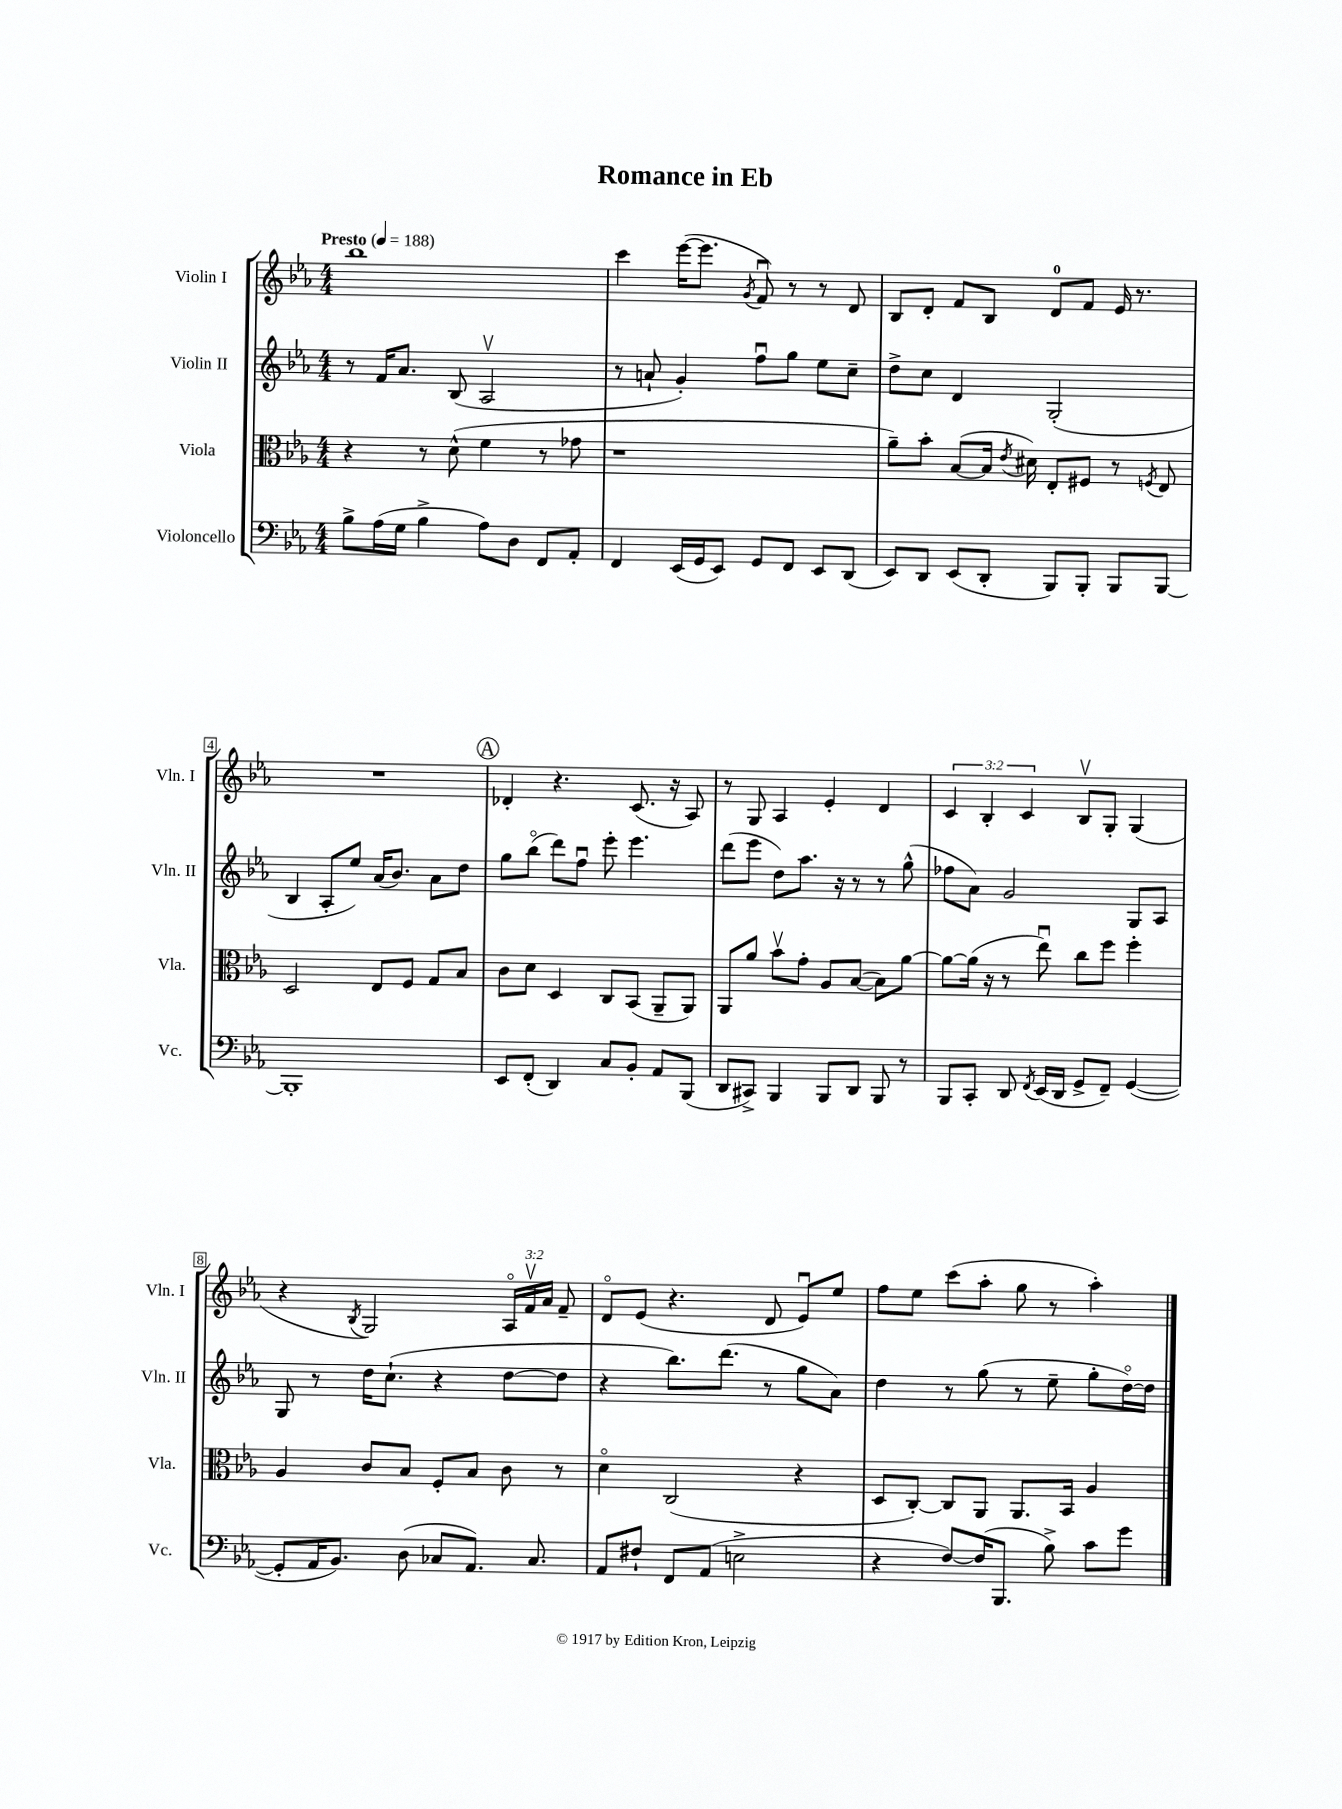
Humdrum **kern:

**kern	**kern	**kern	**kern
*staff4	*staff3	*staff2	*staff1
*clefF4	*clefC3	*clefG2	*clefG2
*k[b-e-a-]	*k[b-e-a-]	*k[b-e-a-]	*k[b-e-a-]
*M4/4	*M4/4	*M4/4	*M4/4
*MM188	*MM188	*MM188	*MM188
8B-^	4r	8r	1bb-
(16A-	.	16f	.
16G	.	8.a-	.
4B-^	8r	.	.
.	(8d^^	(8B-	.
8A-)	4f	2A-v	.
8D	.	.	.
8FF	8r	.	.
8AA-'	8g-	.	.
=	=	=	=
4FF	1r	8r	4ccc
.	.	8a`	.
(16EE-	.	4g')	([16eee-
16GG	.	.	8.eee-]
8EE-)	.	.	.
.	.	.	8qg
8GG	.	8ffu	8fu)
8FF	.	8gg	8r
8EE-	.	8ee-	8r
(8DD	.	8cc~	8d
=	=	=	=
8EE-)	8a-~)	8dd^	8B-
8DD	8b-'	8cc	8d'
(8EE-	([8B-	4d	8f
8DD'	16B-]	.	8B-
.	8qe-	.	.
.	16d#)	.	.
8BBB-)	8E-'	(2G'	8d
8BBB-'	8F#	.	8f
8BBB-	8r	.	16e-
.	.	.	8.r
.	8qF	.	.
[8BBB-	8E-	.	.
=	=	=	=
1BBB-']	2D	4B-	1r
.	.	8A-'	.
.	.	8ee-)	.
.	8E-	(16a-	.
.	.	8.b-)	.
.	8F	.	.
.	8G	8a-	.
.	8B-	8dd	.
=	=	=	=
8EE-	8c	8gg	4d-'
(8FF'	8d	(8bb-o	.
4DD)	4D	8ddd)	4.r
.	.	8ffu	.
8C	8C	8eee-'	.
8BB-'	(8BB-	4.eee-	(8.c
8AA-	8AA-~	.	.
.	.	.	16r
(8BBB-	8AA-)	.	8A-)
=	=	=	=
8DD	8AA-	(8ddd	8r
8CC#^)	8a-	8eee-	8G
4BBB-	8b-v	8dd)	4A-
.	8g'	8.aa-	.
8BBB-	8A-	.	4e-'
.	.	16r	.
8DD	([8B-	8r	.
8BBB-	8B-])	8r	4d
8r	[8a-	(8gg^^	.
=	=	=	=
8BBB-	8a-_	8ff-	6c
8CC'	(16a-]	8a-)	.
.	.	.	6B-'
.	16r	.	.
8DD	8r	2g	.
.	.	.	6c
8qFF	.	.	.
(16EE-	8ee-u)	.	.
16DD	.	.	.
8GG^	8cc	.	8B-v
8FF~)	8ff	.	8G'
([4GG	4ff'	8G	(4G
.	.	8A-	.
=	=	=	=
8GG']	4A-	8G	4r
16AA-	.	8r	.
8.BB-)	.	.	.
.	.	.	8qB-
.	8c	16dd	2G)
.	.	(8.cc`	.
(8D	8B-	.	.
8C-	8F'	4r	.
8.AA-)	8B-	.	.
.	8c	[8dd	24A-o
.	.	.	24fv
8.C-	.	.	.
.	.	.	24a-
.	8r	8dd]	8f~
=	=	=	=
8AA-	4do	4r	8do
8F#`	.	.	(8e-
8FF	(2C	8.bb-)	4.r
(8AA-	.	.	.
.	.	(8.ddd	.
2E^	.	.	.
.	.	8r	8d
.	4r	8gg	8e-u)
.	.	8a-)	8ee-
=	=	=	=
4r	8D	4dd	8ff
.	[8C')	.	8ee-
[8F)	8C]	8r	(8ccc
(16F]	8AA-	(8gg	8aa-'
8.BBB-	.	.	.
.	8.AA-	8r	8gg
8B-^)	.	8ee-~	8r
.	16BB-	.	.
8c	4A-	8gg'	4aa-')
8g	.	[16ddo)	.
.	.	16dd]	.
==	==	==	==
*-	*-	*-	*-
